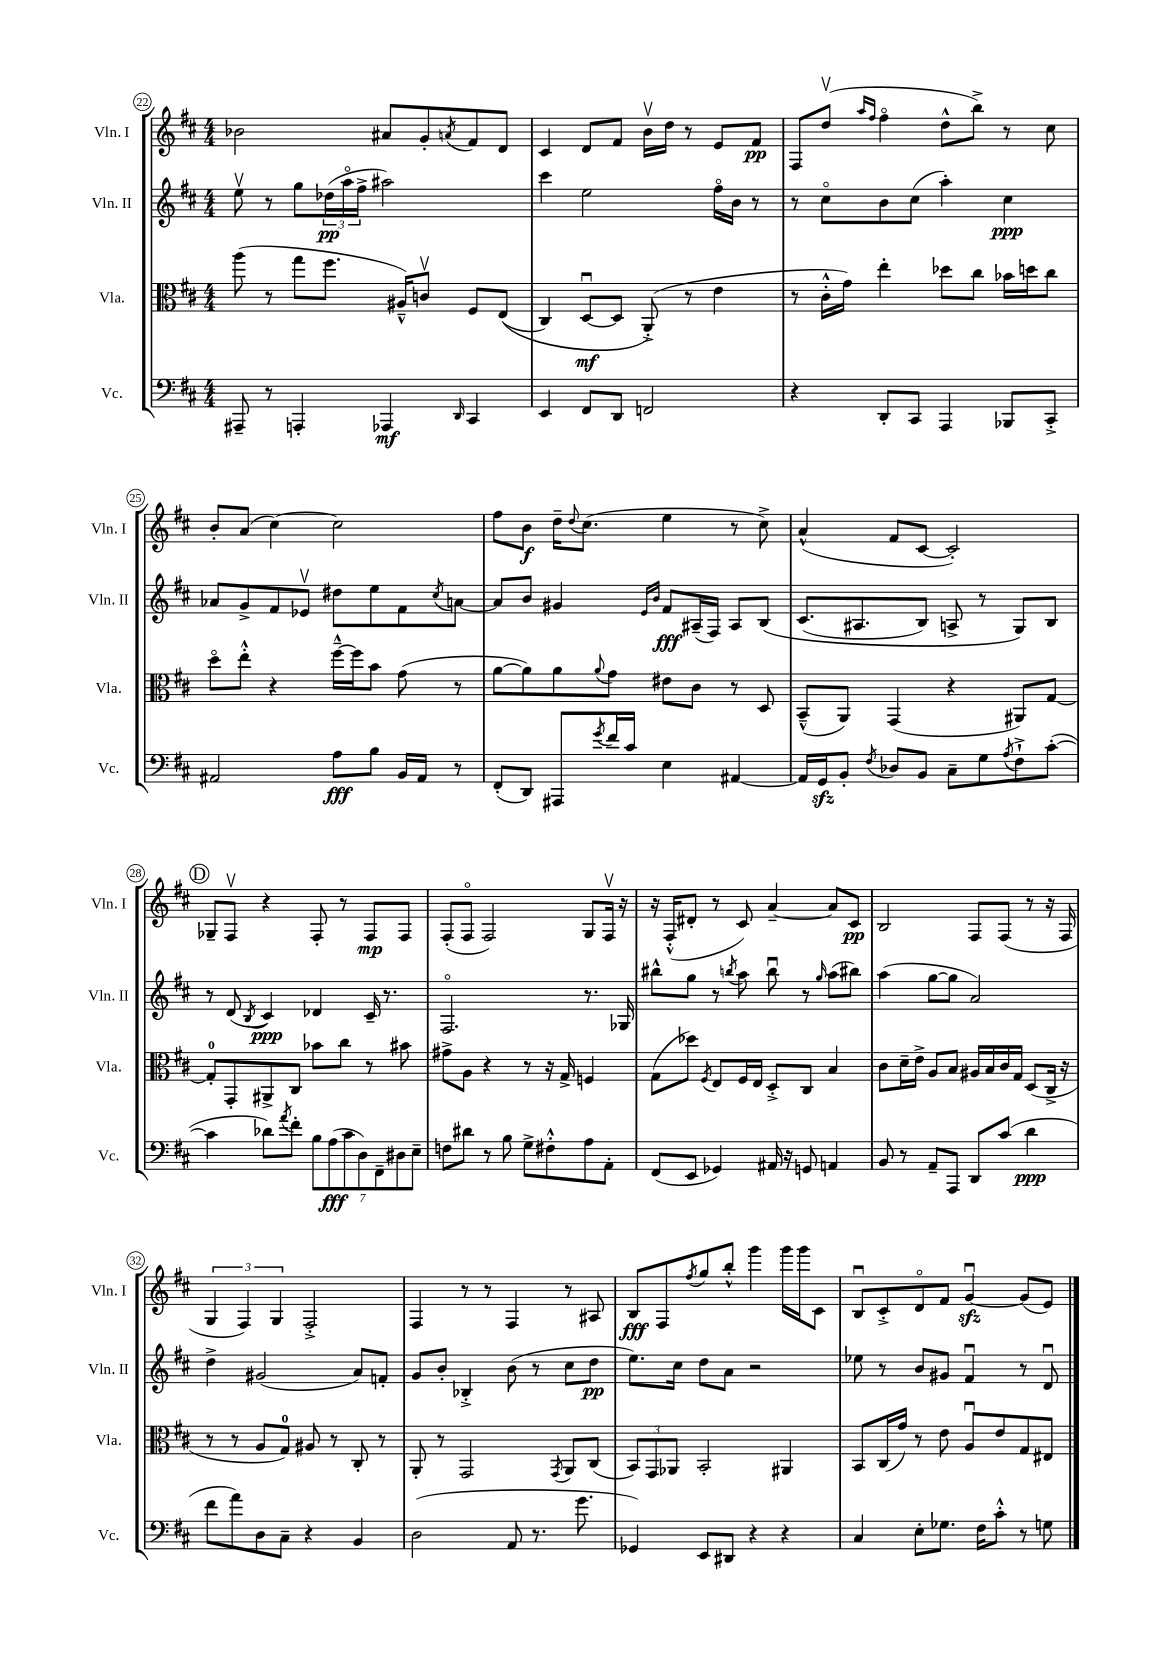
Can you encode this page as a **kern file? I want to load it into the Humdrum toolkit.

**kern	**kern	**kern	**kern
*staff4	*staff3	*staff2	*staff1
*clefF4	*clefC3	*clefG2	*clefG2
*k[f#c#]	*k[f#c#]	*k[f#c#]	*k[f#c#]
*M4/4	*M4/4	*M4/4	*M4/4
8AAA#~/	(8aa\	8eev\	2b-\
8r	8r	8r	.
4AAA'/	8gg\L	8gg\L	.
.	8.ff#\J	(24dd-\L	.
.	.	24aao\	.
.	.	24ff#^\JJ	.
4AAA-/	.	2aa#\)	8a#/L
.	16A#~^^/LK)	.	.
.	8cv/J	.	8g'/
16qqDD/	.	.	8qa/
4CC#/	8F#/L	.	8f#/
.	&((8E/J	.	8d/J
=	=	=	=
4EE/	4C#/)	4ccc#\	4c#/
8FF#/L	[8Du/L	2ee\	8d/L
8DD/J	8D/]J	.	8f#/J
2FF/	(8AA'^/&)	.	16bv\LL
.	.	.	16dd\JJ
.	8r	.	8r
.	4e\	16ff#o\LL	8e/L
.	.	16b\JJ	.
.	.	8r	8f#/J
=	=	=	=
4r	8r	8r	8F#/L
.	16c#'^^\LL	8cc#o\L	(8ddv/J
.	16g\JJ)	.	.
.	.	.	16qqaa/LL
.	.	.	16qqff#/JJ
8DD'/L	4ee'\	8b\	4ff#o\
8CC#/J	.	(8cc#\J	.
4AAA/	8dd-\L	4aa'\)	8dd^^\L
.	8cc#\J	.	8bb^\J)
8BBB-/L	16b-\LL	4cc#\	8r
.	16dd\J	.	.
8CC#'^/J	8cc#\J	.	8cc#\
=	=	=	=
2AA#/	8ddo\L	8a-/L	8b'/L
.	8ee'^^\J	8g^/	(8a/J
.	4r	8f#/	[4cc#\)
.	.	8e-v/J	.
8A\L	[16ff#~^^\LL	8dd#\L	2cc#\]
.	16ff#\]J	.	.
8B\J	8b\J	8ee\	.
16BB/LL	(8g\	8f#\	.
16AA#/JJ	.	.	.
.	.	8qcc#/	.
8r	8r	[8a\J	.
=	=	=	=
(8FF#'/L	[8a\L	8a/]L	8ff#\L
8DD/J)	8a\])	8b/J	8b\J
8AAA#/L	8a\	4g#/	16dd~\LK
.	.	.	8qqdd/
.	.	.	(8.cc#\J
8qg/	8qqa/	.	.
16f#/L	8g\J	.	.
16c#/JJ	.	.	.
.	.	16qqe/LL	.
.	.	16qqb/JJ	.
4E\	8e#\L	8f#/L	4ee\
.	8c#\J	(16A#~/L	.
.	.	16F#/JJ)	.
[4AA#/	8r	8A#/L	8r
.	8D/	&(8B/J	8cc#^\)
=	=	=	=
16AA#/]LL	(8BB~^^/L	(8.c#/L	(4a^^/
16GG/J	.	.	.
8BB'/J	8AA/J)	.	.
.	.	8.A#/	.
8qF#/	.	.	.
8D-/L	(4GG/	.	8f#/L
8BB/J	.	8B/J)	[8c#/J
8C#~\L	4r	8A^/	2c#'/])
8G\	.	8r	.
8qA/	.	.	.
8F#`^\	8AA#/L)	8G/L&)	.
([8c#'\J	[8G/J	8B/J	.
=	=	=	=
4c#\]	8G'/]L	8r	8G-~/L
.	8GG'/	(8d/	8F#v/J
.	.	8qB/	.
8d-\L)	8AA#^/	4c#/)	4r
8qa/	.	.	.
8f#'\J	8C#/J	.	.
14B\L	8b-\L	4d-/	8F#'/
(14A\	.	.	.
.	8cc#\J	.	8r
14c#\	.	.	.
14D\)	.	.	.
.	8r	16c#~/	8F#/L
14FF#~\	.	.	.
.	.	8.r	.
14D#\	.	.	.
.	8b#\	.	8F#/J
14E~\J	.	.	.
=	=	=	=
8F\L	8g#^\L	2.F#o/	(8F#'/L
8d#\J	8A\J	.	8F#o/J
8r	4r	.	2F#/)
8B\	.	.	.
8G^\L	8r	.	.
8F#'^^\	16r	.	.
.	16G^/	.	.
8A\	4F/	8.r	8G/L
8AA'\J	.	.	16F#v/Jk
.	.	16G-/	16r
=	=	=	=
(8FF#/L	(8G\L	8bb#^^\L	16r
.	.	.	(16F#'^^/LK
8EE/J	8dd-\J)	8gg\J	8d#'/J
.	8qF#/	.	.
4GG-/)	8E/L	8r	8r
.	.	8qbb/	.
.	16F#/L	8aa\	8c#/)
.	16E/JJ	.	.
16AA#/	8D'^/L	8bbu\	[4a~/
16r	.	.	.
8GG/	8C#/J	8r	.
.	.	16qqgg/	.
4AA/	4B/	(8aa\L	8a/]L
.	.	8bb#\J)	8c#/J
=	=	=	=
8BB/	8c#\L	(4aa\	2B/
8r	16d~\L	.	.
.	16e^\JJ	.	.
8AA~/L	8A/L	[8gg\L	.
8AAA/J	8B/J	8gg\]J	.
8DD/L	16A#/LL	2a/)	8F#/L
.	16B/	.	.
(8c#/J	16c#/	.	(8F#/J
.	16G/JJ	.	.
4d\	(8D/L	.	8r
.	16C#^/Jk	.	16r
.	16r	.	16F#/
=	=	=	=
8f#\L	8r	4dd^\	6G/
8a\)	8r	.	.
.	.	.	6F#/)
8D\	8A/L	(2g#/	.
.	.	.	6G/
8C#~\J	8G/J)	.	.
4r	8A#/	.	2F#'^/
.	8r	.	.
4BB/	8C#'/	8a/L)	.
.	8r	8f'/J	.
=	=	=	=
(2D\	8AA'/	8g/L	4F#/
.	8r	8b'/J	.
.	2GG/	4B-'^/	8r
.	.	.	8r
8AA/	.	(8b\	4F#/
8.r	.	8r	.
.	8qGG/	.	.
.	8AA/L	8cc#\L	8r
8.g\	.	.	.
.	(8C#/J	8dd\J	8A#/
=	=	=	=
4GG-/)	12BB/L)	8.ee\L)	8B/L
.	12GG/	.	.
.	.	.	8F#/
.	12AA-/J	.	.
.	.	16cc#\Jk	.
.	.	.	8qff#/
8EE/L	2BB'/	8dd\L	8gg/
8DD#/J	.	8a\J	8bb'^^/J
4r	.	2r	4ggg\
4r	4AA#/	.	16ggg\LL
.	.	.	16ggg\J
.	.	.	8c#\J
=	=	=	=
4C#/	8BB/L	8ee-\	8Bu/L
.	(16C#/L	8r	8c#'^/
.	16g/JJ)	.	.
8E'\L	8r	8b/L	8do/
8.G-\J	8e\	8g#/J	8f#/J
.	8Au/L	4f#u/	[4gu/
16F#\LK	.	.	.
8c#'^^\J	8e/	.	.
8r	8G/	8r	(8g/]L
8G\	8E#/J	8du/	8e/J)
==	==	==	==
*-	*-	*-	*-
